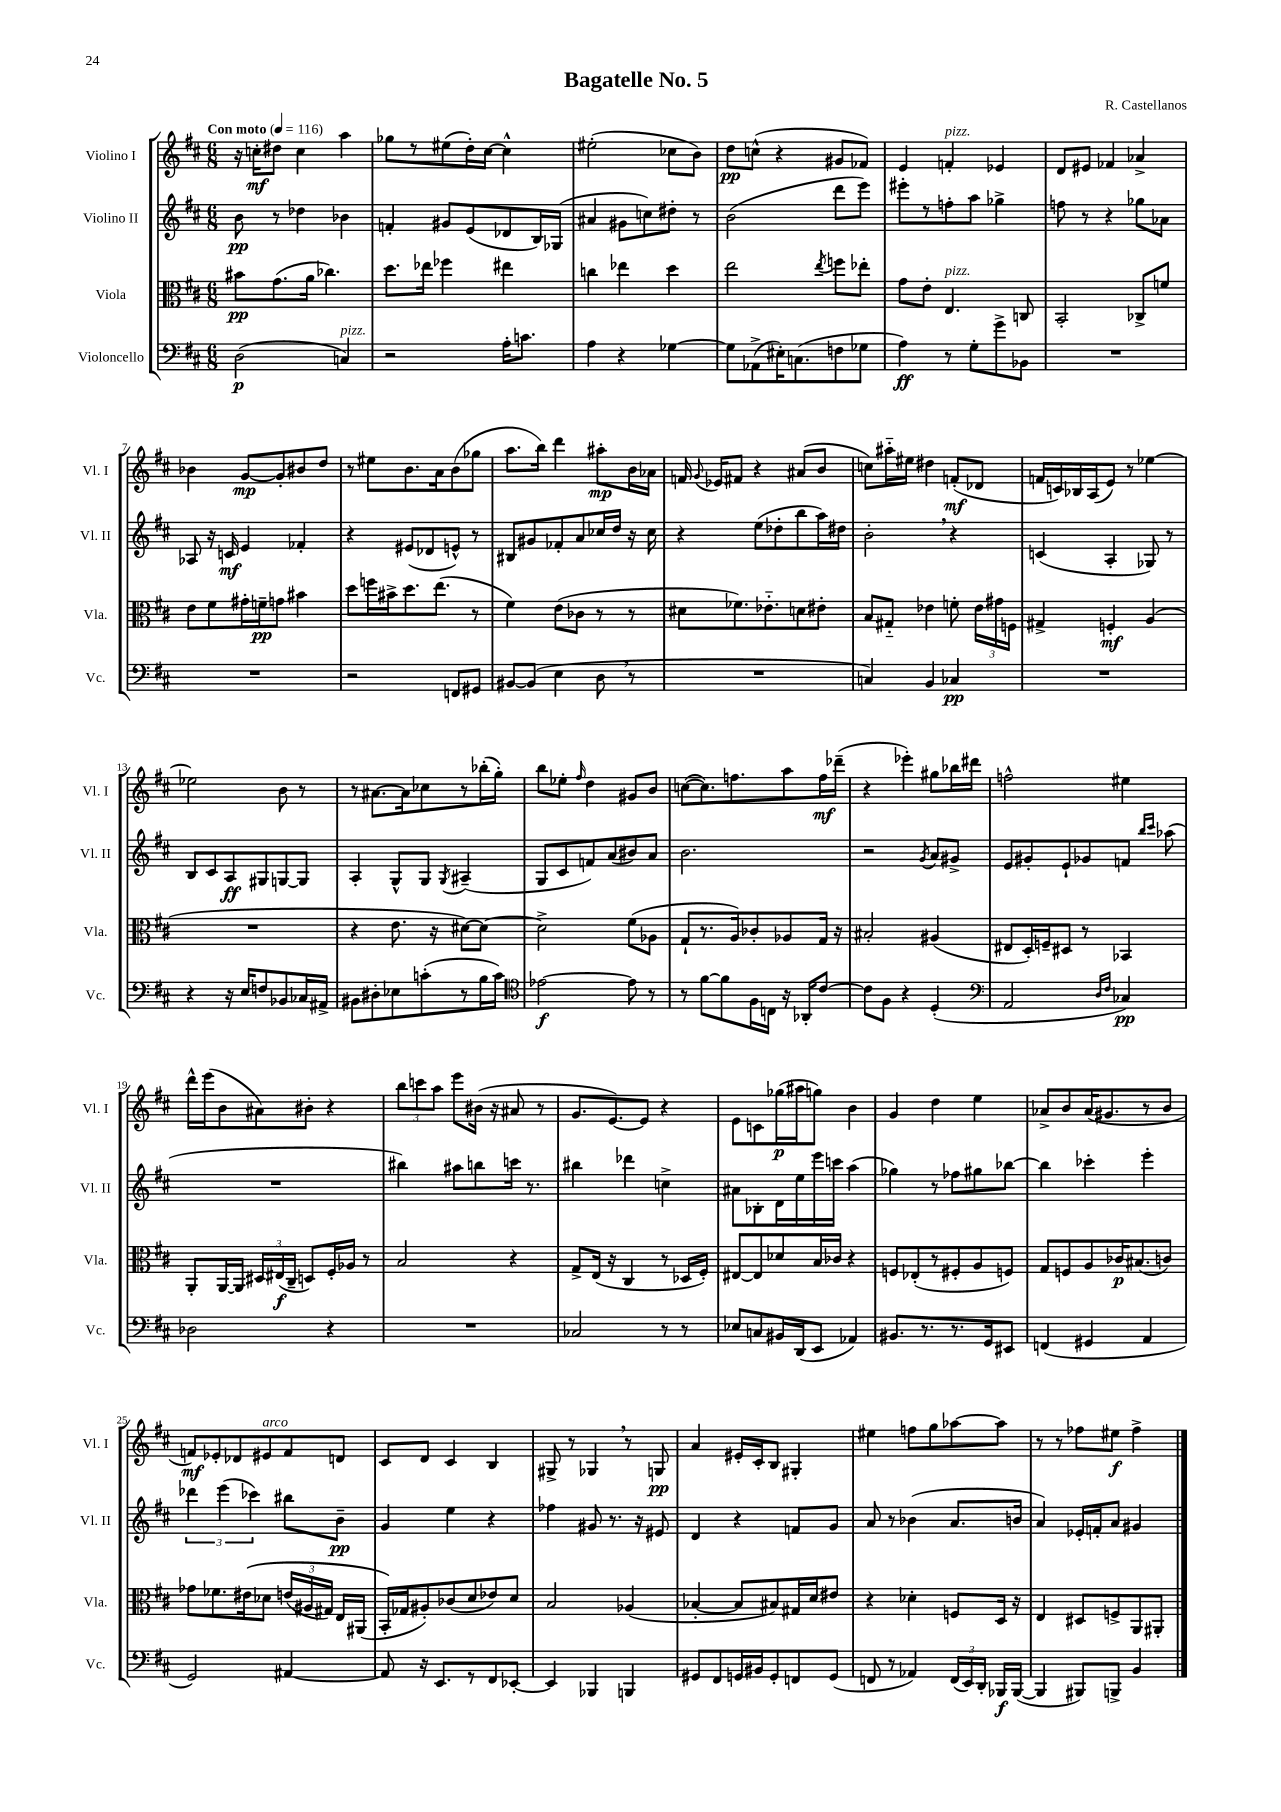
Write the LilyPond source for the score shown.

\header { title = "Bagatelle No. 5" composer = "R. Castellanos" }
<<
\new StaffGroup <<
\new Staff = "s0" \with { instrumentName = "Violino I" shortInstrumentName = "Vl. I" } {
    \clef treble \key d \major \numericTimeSignature \time 6/8 \tempo "Con moto" 4 = 116
    \autoBeamOff r16 c''16[-.\mf dis''8] c''4 a''4 |
    ges''8[ r8 eis''8( d''16-.) cis''16]~ cis''4-^ |
    eis''2-.( ces''8[ b'8]) |
    d''8[\pp c''8]-^( r4 gis'8[ fes'8]) |
    e'4 f'4-.^\markup { \italic "pizz." } ees'4 |
    d'8[ eis'8] fes'4 aes'4-> |
    bes'4 g'8[~\mp g'8-. bis'8 d''8] |
    r8 eis''8[ b'8. a'16 b'8( ges''8] |
    a''8.[ b''16]) d'''4 ais''8[-.\mp b'16 aes'16] |
    f'16 \appoggiatura { g'8 } ees'16[ fis'8] r4 ais'8[( b'8] |
    c''8[) ais''16-_ eis''16] dis''4 f'8[-.\mf( des'8] |
    f'16[ c'16) bes16 a16( e'8]) r8 ees''4~ |
    ees''2 b'8 r8 |
    r8 ais'8.[~ ais'16 ces''8 r8 bes''16-.( g''16]-.) |
    b''8[ ees''8]-. \grace { fis''16 } d''4 gis'8[ b'8] |
    c''8[~( c''8.) f''8. a''8 f''16\mf des'''16]--( |
    r4 ees'''4-.) gis''8[ bes''16 dis'''16] |
    f''2-^ eis''4 |
    d'''16[-^ e'''16( b'8 ais'8) bis'8]-. r4 |
    \tuplet 3/2 { b''8[ c'''8 a''8] } e'''8[ bis'16]( r16 ais'8 r8 |
    g'8.[ e'8.~) e'8] r4 |
    e'8[ c'8 ges''16\p( ais''16 g''8]) b'4 |
    g'4 d''4 e''4 |
    aes'8[-> b'8 aes'16( gis'8. r8 b'8] |
    f'8[\mf) ees'8-. des'8 eis'8^\markup { \italic "arco" } f'8 d'8] |
    cis'8[ d'8] cis'4 b4 |
    gis8-> r8 ges4 \breathe r8 g8\pp |
    a'4 eis'16[-. cis'16-. b8] gis4-. |
    eis''4 f''8[ g''8 aes''8~ aes''8] |
    r8 r8 fes''8[ eis''8]\f fes''4-> \bar "|." |
}
\new Staff = "s1" \with { instrumentName = "Violino II" shortInstrumentName = "Vl. II" } {
    \clef treble \key d \major \numericTimeSignature \time 6/8
    \autoBeamOff b'8\pp r8 des''4 bes'4 |
    f'4-. gis'8[ e'8( des'8 b16) ges16]( |
    ais'4 gis'8[ c''8) dis''8]-. r8 |
    b'2( d'''8[ e'''8]) |
    eis'''8[-. r8 f''8-. a''8] ges''4-> |
    f''8 r8 r4 ges''8[ aes'8] |
    aes8 r16 c'16\mf e'4 fes'4-. |
    r4 eis'8[( des'8 e'8]-^) r8 |
    bis8[ gis'8 fes'8-. a'8 ces''16 d''16] r16 ces''16 |
    r4 e''8[( des''8-. b''8 a''16) dis''16] |
    b'2-. \breathe r4 |
    c'4( a4-. ges8) r8 |
    b8[ cis'8 a8\ff gis8 g8~ g8] |
    a4-. g8[-^ g8] \acciaccatura { g8 } ais4--( |
    g8[ cis'8 f'8) a'8( bis'8) a'8] |
    b'2. |
    r2 \acciaccatura { g'8 } a'8[ gis'8]-> |
    e'8[ gis'8-. e'8-! ges'8 f'8] \grace { b''16[ cis'''16] } aes''8( |
    R2. |
    bis''4) ais''8[ b''8 c'''16] r8. |
    bis''4 des'''4 c''4-> |
    ais'8[ bes8-. d'16 e''16 e'''16 c'''16] a''4( |
    ges''4) r8 fes''8[ gis''8 bes''8]~ |
    bes''4 ces'''4-. e'''4-. |
    \tuplet 3/2 { des'''4 e'''4( ces'''4) } bis''8[ b'8]--\pp |
    g'4 e''4 r4 |
    fes''4 gis'8 r8. r16 eis'8 |
    d'4 r4 f'8[ g'8] |
    a'8 r8 bes'4( a'8.[ b'16] |
    a'4) ees'16[-. f'16-. a'8] gis'4 \bar "|." |
}
\new Staff = "s2" \with { instrumentName = "Viola" shortInstrumentName = "Vla." } {
    \clef alto \key d \major \numericTimeSignature \time 6/8
    \autoBeamOff bis'8[\pp g'8.( a'16] ces''4.) |
    d''8.[ ees''16] fes''4 eis''4 |
    c''4 ees''4 d''4 |
    e''2 \acciaccatura { e''8 } f''8[ ees''8]-. |
    g'8[ e'8]-. e4.^\markup { \italic "pizz." } c8 |
    b,2-. ces8[-> f'8] |
    e'8[ fis'8 gis'16-. f'16--\pp g'8] bis'4 |
    d''8[ f''16 bis'16-> d''8. e''8.]( r8 |
    fis'4) e'8[( ces'8] r8 r8 |
    dis'8[ fes'8.) ees'8.-_ d'8 eis'8]-. |
    b8[ gis8]-_ ees'4 f'8-. \tuplet 3/2 { ees'16[ gis'16 f16] } |
    gis4-> f4-.\mf a4( |
    R2. |
    r4 e'8. r16 dis'8[~) dis'8]~ |
    dis'2-> fis'8[( aes8] |
    g8[-! r8. a16) ces'8-. aes8 g16] r16 |
    bis2-. ais4( |
    eis8[ d16-.) f16-- dis8] r8 bes,4 |
    a,8[-. a,16~ a,16] \tuplet 3/2 { dis16[ eis16\f( cis16]-- } d8[) fis16-. aes16] r8 |
    b2 r4 |
    g8[-> e16]( r16 cis4 r8 des16[ fis16]-.) |
    eis8[~ eis8 des'8 b16 ces'16] r4 |
    f8[ ees8-.( r8 fis8-. a8 f8]) |
    g8[ f8 a8 ces'16\p bis8.( c'8]) |
    ges'8[ fes'8. eis'16\( des'8] \tuplet 3/2 { e'16[( ais16 gis16]) } e16[ ais,16]( |
    b,16[-.\) ges16 ais8-.) ces'8( d'8 ees'8) d'8] |
    b2 aes4( |
    bes4~-. bes8[ bis8) gis16 d'16 eis'8] |
    r4 des'4-. f8[ d16] r16 |
    e4 dis8[ f8-> a,8 ais,8]-. \bar "|." |
}
\new Staff = "s3" \with { instrumentName = "Violoncello" shortInstrumentName = "Vc." } {
    \clef bass \key d \major \numericTimeSignature \time 6/8
    \autoBeamOff d2\p( c4^\markup { \italic "pizz." }) |
    r2 a16[-. c'8.] |
    a4 r4 ges4~ |
    ges8[ aes,8->( eis16-.) c8.( f8 ges8] |
    a4\ff) r8 g8[-. g'8-> bes,8] |
    R2. |
    R2. |
    r2 f,8[ gis,8] |
    bis,8[~ bis,8]( e4 d8 \breathe r8 |
    R2. |
    c4) b,4 ces4\pp |
    R2. |
    r4 r16 e16[ f8 bes,8 ces16 ais,16]-> |
    bis,8[ dis8-. ees8 c'8-.( r8 b16 c'16]) |
    \clef tenor ees'2~\f ees'8 r8 |
    r8 fis'8[~ fis'8 fis16 c16] r16 aes,16[-. cis'8]~ |
    cis'8[ fis8] r4 d4-.( |
    \clef bass a,2 \grace { d16[ fis16] } ces4\pp) |
    des2 r4 |
    R2. |
    ces2 r8 r8 |
    ees8[ c8 bis,16 d,16( e,8] aes,4) |
    bis,8.[ r8. r8. g,16 eis,8] |
    f,4( gis,4 a,4 |
    g,2) ais,4~ |
    ais,8 r16 e,8.[ r8 fis,8 ees,8]~-. |
    ees,4 bes,,4 b,,4 |
    gis,8[ fis,8 g,16 bis,16 g,8-. f,8 g,8]( |
    f,8 r8 aes,4) \tuplet 3/2 { f,16[( e,16) d,16]-. } bes,,16[\f bes,,16]~( |
    bes,,4 bis,,8[) b,,8]-> b,4 \bar "|." |
}
>>
>>
